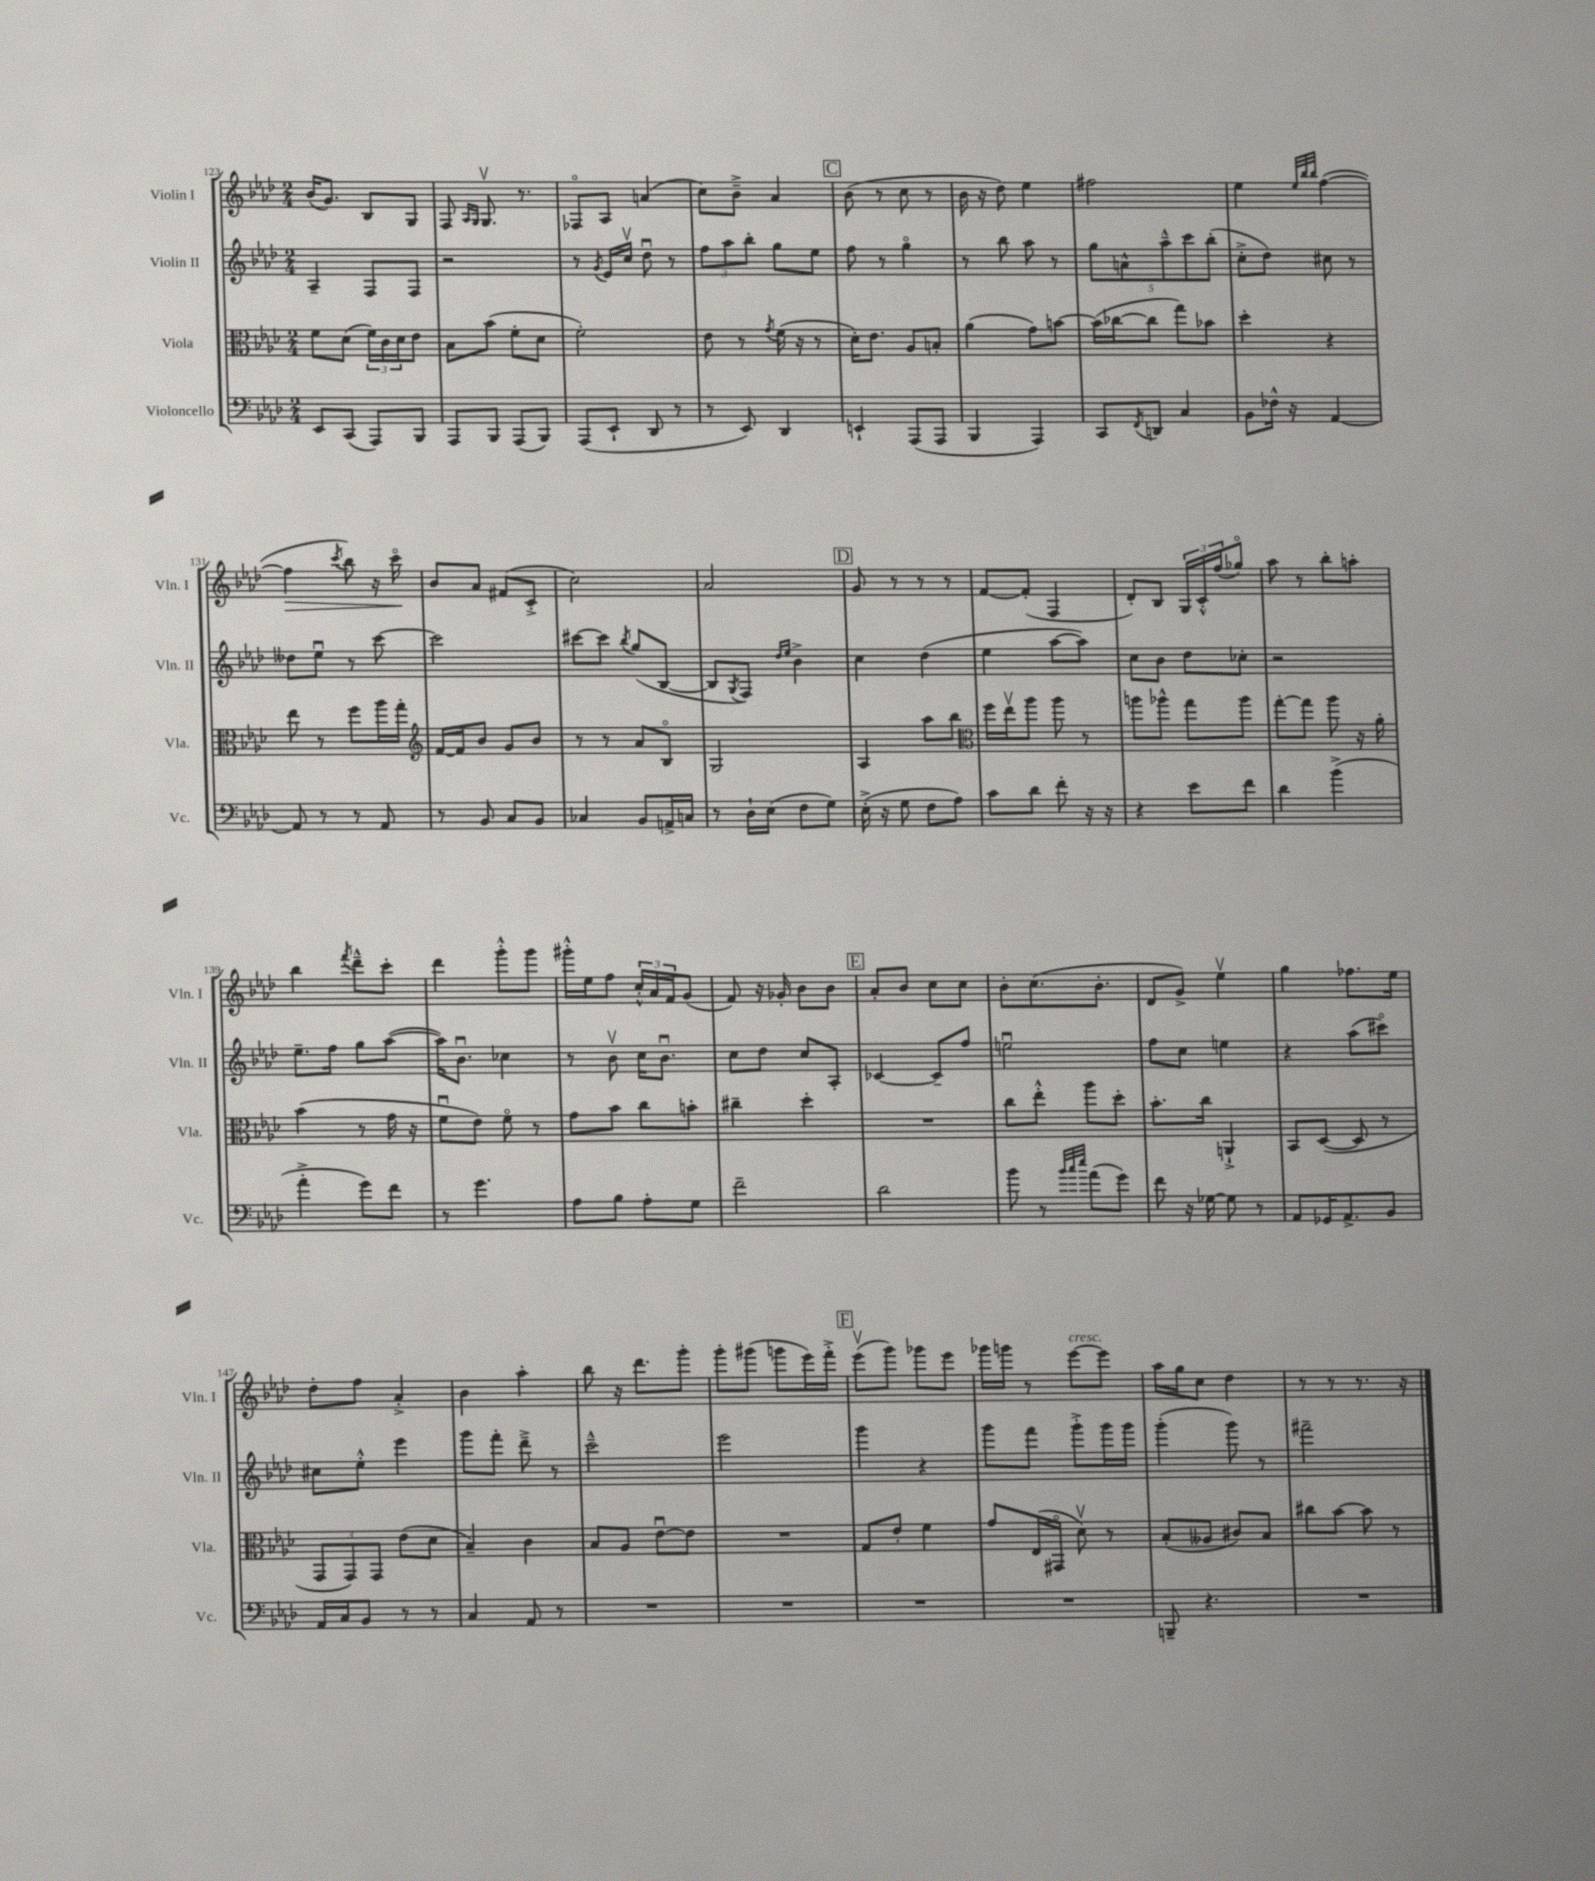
<<
\new StaffGroup <<
\new Staff = "s0" \with { instrumentName = "Violin I" shortInstrumentName = "Vln. I" } {
    \clef treble \key aes \major \numericTimeSignature \time 2/4
    bes'16( g'8.) bes8 g8 |
    f8 \grace { aes16 g16 } g8.\upbow r8. |
    fes8\flageolet aes8 a'4( |
    c''8) bes'8---> aes'4 |
    \mark \markup { \box "C" } bes'8( r8 c''8 r8 |
    bes'16 r16 des''8) ees''4 |
    fis''2 |
    ees''4 \grace { ees''32 bes''32 bes''32 } f''4~( |
    f''4\> \acciaccatura { c'''8 } bes''8) r16 c'''16\flageolet\! |
    bes'8 aes'8 fis'8( c'8-.-> |
    c''2) |
    aes'2 |
    \mark \markup { \box "D" } g'8 r8 r8 r8 |
    f'8~ f'8-.( f4 |
    des'8-.) bes8 \tuplet 3/2 { g16 c'16-.-^ f''16( } ges''8\flageolet) |
    aes''8 r8 bes''8-. a''8-. |
    bes''4 \acciaccatura { f'''8 } des'''8---^ c'''8-. |
    des'''4 g'''8-.-^ g'''8 |
    gis'''16-.-^ ees''16 f''8 \tuplet 3/2 { c''16-.-^ aes'16 f'16 } g'8( |
    f'8) r16 ges'16-. bes'8 bes'8 |
    \mark \markup { \box "E" } aes'8-. bes'8 c''8 c''8 |
    bes'8-. c''8.( bes'8.-. |
    des'8 g'8->) ees''4\upbow |
    g''4 fes''8. ees''16 |
    des''8-. f''8 aes'4-.-> |
    bes'4 aes''4-. |
    bes''8 r16 des'''8. g'''8-. |
    g'''8-. gis'''8( g'''8 ees'''16) f'''16-.-> |
    \mark \markup { \box "F" } ees'''8\upbow( g'''8) ges'''8 ees'''8 |
    ges'''16 g'''16 r8 ees'''8~^\markup { \italic "cresc." } ees'''8 |
    aes''16 g''16 c''8 des''4 |
    r8 r8 r8. r16 \bar "|." |
}
\new Staff = "s1" \with { instrumentName = "Violin II" shortInstrumentName = "Vln. II" } {
    \clef treble \key aes \major \numericTimeSignature \time 2/4
    aes4-- f8 f8 |
    r2 |
    r8 \acciaccatura { g'8 } ees'16 c''16\upbow des''8\downbow r8 |
    \tuplet 3/2 { f''8 aes''8 bes''8-. } g''8 ees''8 |
    \mark \markup { \box "C" } f''8 r8 g''4\flageolet |
    r8 bes''8 aes''8 r8 |
    \tuplet 5/4 { g''8 a'8-^ aes''8---^ c'''8 bes''8-.( } |
    c''8-.-> des''8) cis''8 r8 |
    deses''8 ees''8\downbow r8 c'''8~ |
    c'''2 |
    cis'''8~ cis'''8 \acciaccatura { bes''8 } g''8( bes8~ |
    bes8 \acciaccatura { g8 } f8) \grace { des''16 ees''16 } bes'4-> |
    \mark \markup { \box "D" } c''4 des''4( |
    ees''4 aes''8~ aes''8) |
    c''8 bes'8 des''8 ces''8-. |
    r2 |
    ees''8.-- f''16 g''8 aes''8~( |
    aes''16) bes'8.\downbow ces''4 |
    r8 bes'8\upbow c''16 bes'8.\downbow |
    c''8 des''8 c''8 aes8-. |
    \mark \markup { \box "E" } ces'4~ ces'8-- f''8 |
    e''2\downbow |
    f''8 c''8 e''4 |
    r4 aes''8( cis'''8\flageolet) |
    cis''8 ees''8-.-^ ees'''4 |
    g'''8 f'''8-. des'''8---> r8 |
    c'''2---^ |
    ees'''2 |
    \mark \markup { \box "F" } g'''4 r4 |
    g'''8 f'''8 g'''8-.-> g'''16 g'''16 |
    g'''4-.( g'''8) r8 |
    fis'''2-- \bar "|." |
}
\new Staff = "s2" \with { instrumentName = "Viola" shortInstrumentName = "Vla." } {
    \clef alto \key aes \major \numericTimeSignature \time 2/4
    f'8 des'8( \tuplet 3/2 { f'16) c'16 des'16 } ees'8 |
    bes8 bes'8( f'8-. des'8 |
    f'2-.) |
    ees'8 r8 \acciaccatura { g'8 } f'16( r16 r8 |
    \mark \markup { \box "C" } des'16-.) ees'8. aes8 b8-. |
    aes'4( g'8) b'8~ |
    b'16( ces''16~ ces''8 g''8) bes'8 |
    des''4-. r4 |
    ees''8 r8 f''8 aes''16 g''16-. |
    \clef treble f'16~ f'16 bes'8 g'8 bes'8 |
    r8 r8 aes'8 bes8\flageolet |
    g2 |
    \mark \markup { \box "D" } aes4 aes''8 bes''8 |
    \clef alto f''16 ees''16\upbow aes''8 aes''8 r8 |
    a''8 aes''8-^ g''8 aes''8 |
    g''8~-. g''8 aes''8 r16 aes'16-. |
    bes'4( r8 g'16 r16 |
    f'8\downbow ees'8) f'8\flageolet r8 |
    g'8 bes'8 c''8 b'8-. |
    cis''4-- des''4-. |
    \mark \markup { \box "E" } R2 |
    c''8 ees''8-.-^ aes''8 des''8-. |
    bes'8.-. c''16 a,4-!-> |
    bes,8 des8~( des8 r8 |
    \tuplet 3/2 { g,8 g,8) g,8 } ees'8( des'8 |
    bes4--) c'4 |
    bes8 aes8 ees'8~\downbow ees'8 |
    R2 |
    \mark \markup { \box "F" } g8 ees'8-. f'4 |
    g'8 ees16( gis,16\flageolet des'8\upbow) r8 |
    bes8-.( aeses8 cis'8) bes8 |
    cis''8 bes'8~ bes'8 r8 \bar "|." |
}
\new Staff = "s3" \with { instrumentName = "Violoncello" shortInstrumentName = "Vc." } {
    \clef bass \key aes \major \numericTimeSignature \time 2/4
    ees,8 c,8( aes,,8) bes,,8 |
    aes,,8 bes,,8 aes,,8( bes,,8) |
    aes,,8( ees,8-! des,8 r8 |
    r8 ees,8) des,4 |
    \mark \markup { \box "C" } e,4-! aes,,8( aes,,8 |
    bes,,4 aes,,4) |
    c,8 \acciaccatura { f,8 } d,8 c4 |
    bes,8 fes16-^ r16 aes,4~ |
    aes,8 r8 r8 aes,8 |
    r8 bes,8 c8 bes,8 |
    ces4 bes,8 a,16-> c16 |
    r8 des16-! ees16( f8 g8) |
    \mark \markup { \box "D" } ees16-.->( r16 g8 f8 aes8) |
    c'8 des'8 f'8-. r16 r16 |
    r4 ees'8 f'8 |
    des'4 bes'4->( |
    aes'4-.-> g'8) f'8 |
    r8 g'4. |
    aes8 bes8 aes8-. g8 |
    f'2-- |
    \mark \markup { \box "E" } des'2 |
    bes'8 r8 \grace { bes'32 c''32 ees''32 } aes'8( g'8) |
    f'8 r16 ges16~ ges8 r8 |
    aes,8 ges,16 aes,8.-> bes,8 |
    aes,16 c16 bes,8 r8 r8 |
    c4 aes,8 r8 |
    R2 |
    R2 |
    \mark \markup { \box "F" } R2 |
    R2 |
    b,,8-- r4. |
    R2 \bar "|." |
}
>>
>>
\layout { \context { \Score currentBarNumber = #123 } }
